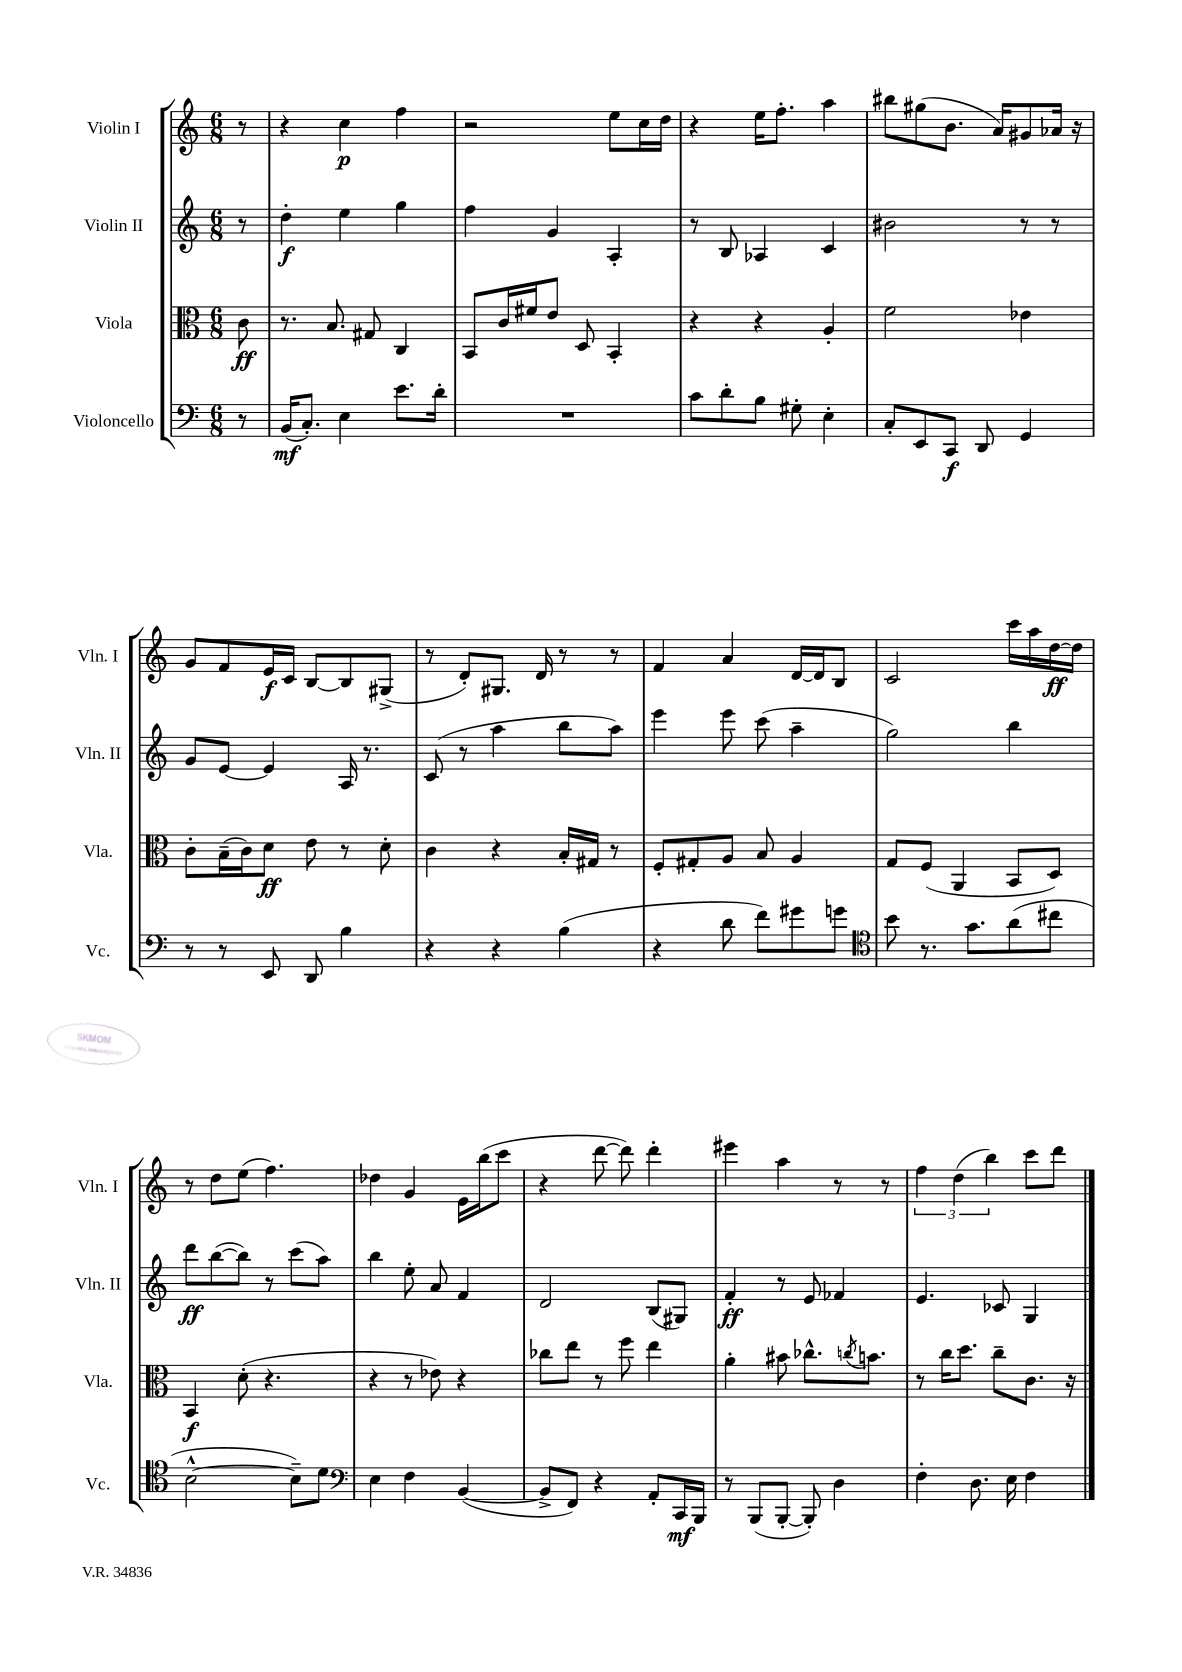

**kern	**kern	**kern	**kern
*staff4	*staff3	*staff2	*staff1
*clefF4	*clefC3	*clefG2	*clefG2
*k[]	*k[]	*k[]	*k[]
*M6/8	*M6/8	*M6/8	*M6/8
8r	8c	8r	8r
=	=	=	=
(16BB	8.r	4dd'	4r
8.C')	.	.	.
.	8.B	.	.
4E	.	4ee	4cc
.	8G#	.	.
8.e	4C	4gg	4ff
16d'	.	.	.
=	=	=	=
2.r	8BB	4ff	2r
.	16c	.	.
.	16f#	.	.
.	8e	4g	.
.	8D	.	.
.	4BB'	4A'	8ee
.	.	.	16cc
.	.	.	16dd
=	=	=	=
8c	4r	8r	4r
8d'	.	8B	.
8B	4r	4A-	16ee
.	.	.	8.ff'
8G#'	.	.	.
4E'	4A'	4c	4aa
=	=	=	=
8C'	2f	2b#	8bb#
8EE	.	.	(8gg#
8CC	.	.	8.b
8DD	.	.	.
.	.	.	16a)
4GG	4e-	8r	8g#
.	.	8r	16a-
.	.	.	16r
=	=	=	=
8r	8c'	8g	8g
8r	(16B~	[8e	8f
.	16c)	.	.
8EE	8d	4e]	16e
.	.	.	16c
8DD	8e	.	[8B
4B	8r	16A	8B]
.	.	8.r	.
.	8d'	.	(8G#^
=	=	=	=
4r	4c	(8c	8r
.	.	8r	8d')
4r	4r	4aa	8.G#
.	.	.	16d
(4B	16B'	8bb	8r
.	16G#	.	.
.	8r	8aa)	8r
=	=	=	=
4r	8F'	4eee	4f
.	8G#'	.	.
8d	8A	8eee	4a
8f)	8B	(8ccc	.
8g#	4A	4aa~	[16d
.	.	.	16d]
8g	.	.	8B
=	=	=	=
*clefC4	*	*	*
8b	8G	2gg)	2c
8.r	(8F	.	.
.	4AA	.	.
8.g	.	.	.
(8a	8BB	4bb	16ccc
.	.	.	16aa
8cc#	8D)	.	[16dd
.	.	.	16dd]
=	=	=	=
[2B^^	4BB	8ddd	8r
.	.	([8bb	8dd
.	(8d'	8bb])	(8ee
.	4.r	8r	4.ff)
8B~])	.	(8ccc	.
8d	.	8aa)	.
=	=	=	=
*clefF4	*	*	*
4E	4r	4bb	4dd-
4F	8r	8ee'	4g
.	8e-)	8a	.
([4BB	4r	4f	16e
.	.	.	(16bb
.	.	.	8ccc
=	=	=	=
8BB^]	8cc-	2d	4r
8FF)	8ee	.	.
4r	8r	.	[8ddd
.	8ff	.	8ddd])
8AA'	4ee	(8B	4ddd'
16CC	.	8G#)	.
16BBB	.	.	.
=	=	=	=
8r	4a'	4f'	4eee#
(8BBB	.	.	.
[8BBB'	8b#	8r	4aa
8BBB'])	8.cc-^^	8e	.
4D	.	4f-	8r
.	8qcc	.	.
.	8.b	.	.
.	.	.	8r
=	=	=	=
4F'	8r	4.e	6ff
.	16cc	.	.
.	.	.	(6dd
.	8.dd	.	.
8.D	.	.	.
.	.	.	6bb)
.	8cc~	8c-	.
16E	.	.	.
4F	8.c	4G	8ccc
.	.	.	8ddd
.	16r	.	.
==	==	==	==
*-	*-	*-	*-
